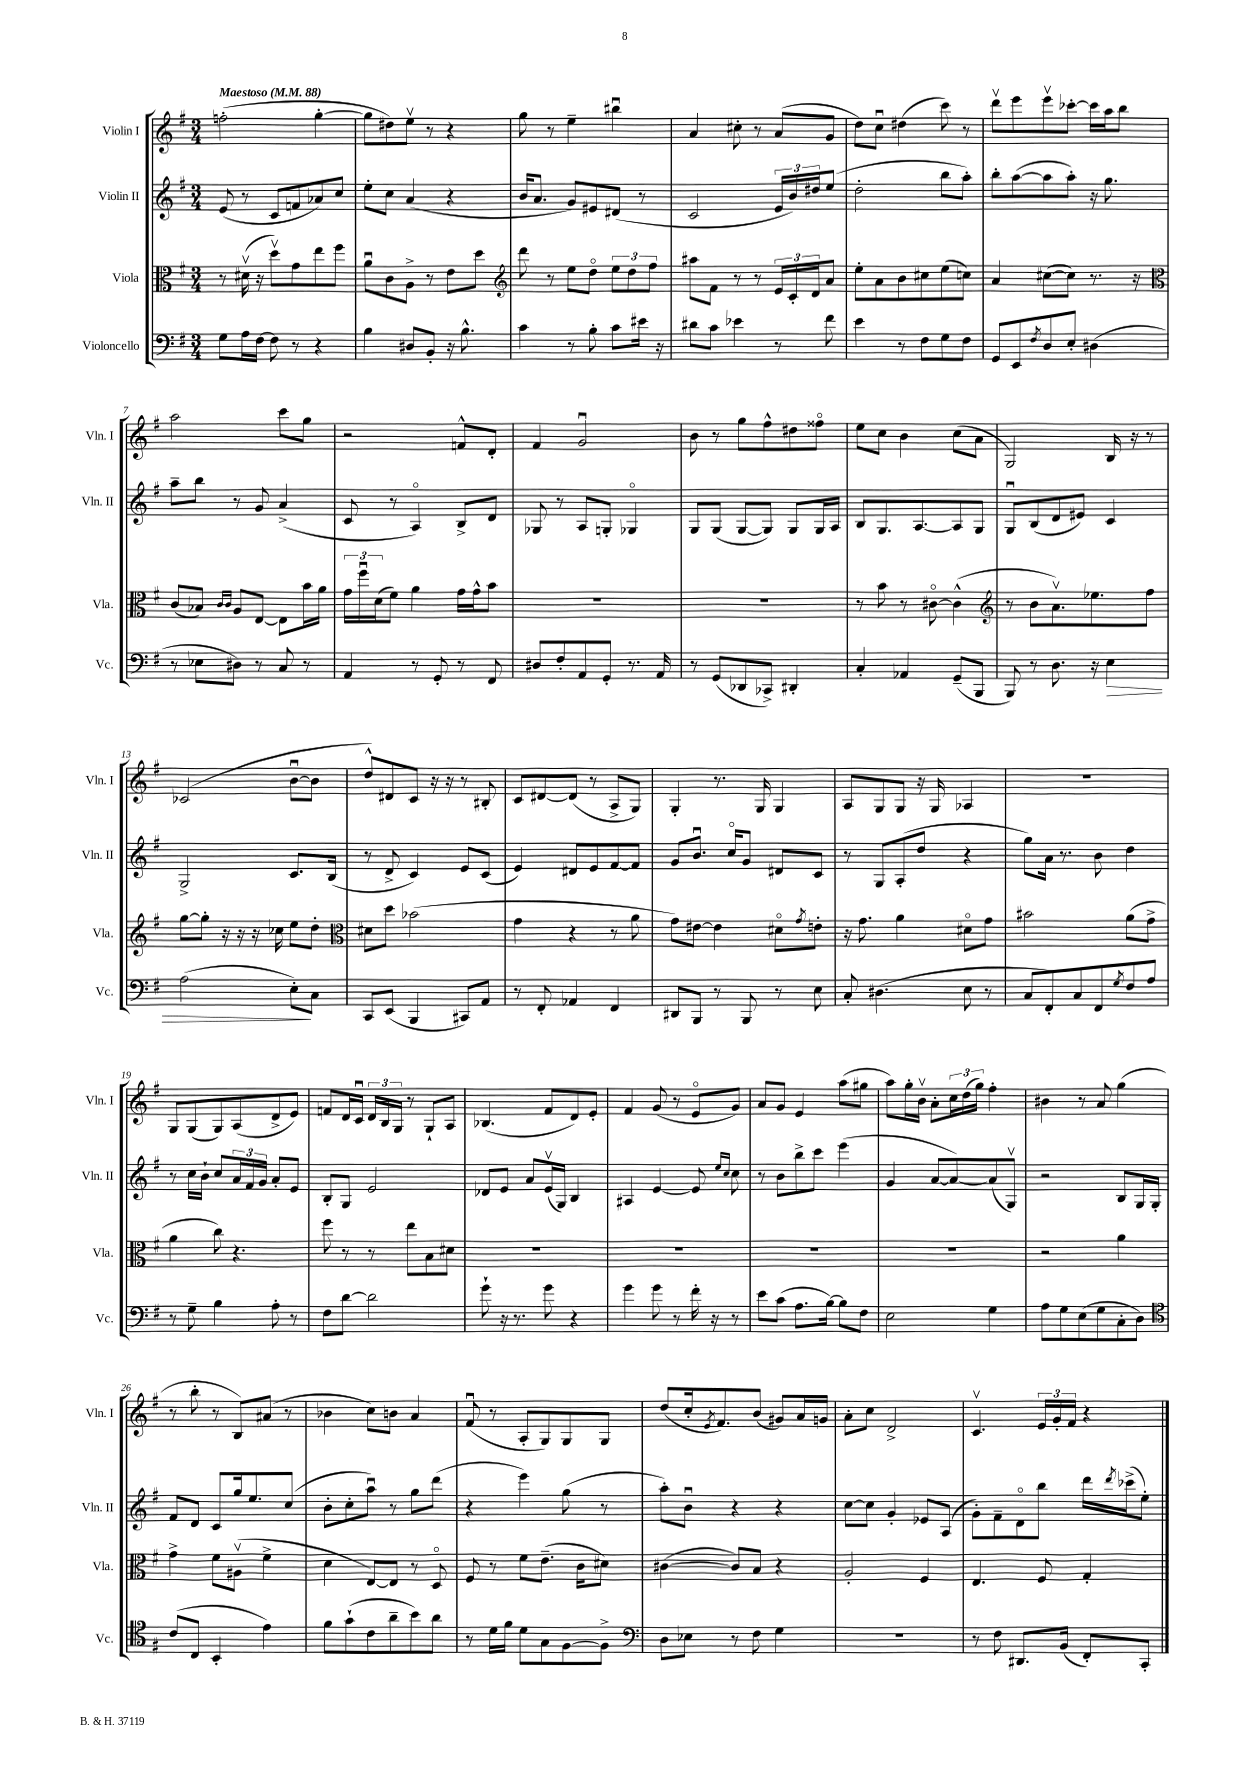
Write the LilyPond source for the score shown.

<<
\new StaffGroup <<
\new Staff = "s0" \with { instrumentName = "Violin I" shortInstrumentName = "Vln. I" } {
    \clef treble \key g \major \numericTimeSignature \time 3/4 \tempo "Maestoso" 4 = 88
    f''2-.( g''4~-. |
    g''8 dis''8) e''8\upbow r8 r4 |
    g''8 r8 e''4-- bis''4\downbow |
    a'4 cis''8-. r8 a'8( g'8 |
    d''8) c''8\downbow dis''4( c'''8) r8 |
    d'''8\upbow e'''8 e'''8\upbow ces'''8~-. ces'''16 a''16 b''8 |
    a''2 c'''8 g''8 |
    r2 f'8-^ d'8-. |
    fis'4 g'2\downbow |
    b'8 r8 g''8 fis''8-^ dis''8 fisis''8\flageolet |
    e''8 c''8 b'4 c''8( a'8 |
    g2) b16 r16 r8 |
    ces'2( b'8~\downbow b'8 |
    d''8-^) dis'8 c'8 r16 r16 r8 bis8-. |
    c'8 dis'8~ dis'8( r8 a8-> g8) |
    g4-. r8. g16 g4 |
    a8 g8 g8 r16 g16 aes4 |
    R2. |
    g8 g8( g8) a8( d'8-> e'8) |
    f'8 d'16 c'16\downbow \tuplet 3/2 { d'16 b16 g16 } r8 g8-! a8 |
    bes4.( fis'8 d'8) e'8-. |
    fis'4 g'8( r8 e'8\flageolet g'8) |
    a'8 g'8 e'4 a''8( gis''8 |
    a''8) g''16-. b'16\upbow a'8-. \tuplet 3/2 { c''16 d''16( g''16) } fis''4-. |
    bis'4 r8 a'8 g''4( |
    r8 b''8-. r8 b8) ais'8( r8 |
    bes'4 c''8) b'8 a'4 |
    fis'8\downbow( r8 a8-. g8) g8 g8 |
    d''8( c''16-. \acciaccatura { e'8 } fis'8.) b'8( gis'8) a'16 g'16 |
    a'8-. c''8 d'2-> |
    c'4.\upbow \tuplet 3/2 { e'16 g'16-. fis'16 } r4 \bar "|." |
}
\new Staff = "s1" \with { instrumentName = "Violin II" shortInstrumentName = "Vln. II" } {
    \clef treble \key g \major \numericTimeSignature \time 3/4
    e'8( r8 c'8 f'8 aes'8) c''8 |
    e''8-. c''8 a'4( r4 |
    b'16 a'8. g'8) eis'8 dis'8( r8 |
    c'2 \tuplet 3/2 { e'16 b'16) dis''16 } e''8( |
    d''2-. b''8 a''8-.) |
    b''8-. a''8~( a''8 a''8-.) r16 g''8. |
    a''8-- b''8 r8 g'8 a'4->( |
    c'8 r8 a4\flageolet) b8-> d'8 |
    ges8 r8 a8 g8-. ges4\flageolet |
    g8 g8( g8~ g8) g8 g16 a16 |
    b8 g8. a8.~ a8 g8 |
    g8\downbow b8( d'8 eis'8) c'4 |
    g2-> c'8. b16( |
    r8 d'8-> c'4) e'8 c'8( |
    e'4) dis'8 e'8 fis'8~ fis'8 |
    g'8 b'8.\downbow c''16\flageolet g'8 dis'8 c'8 |
    r8 g8 a8-.( d''8 r4 |
    g''8) a'16 r8. b'8 d''4 |
    r8 c''16 b'16-! c''8 \tuplet 3/2 { a'16 fis'16 g'16 } a'8-. e'8 |
    b8-. g8 e'2 |
    des'8 e'8 a'8 e'16\upbow( g16) b4 |
    ais4 e'4~ e'8 \grace { e''16 c''16 } c''8 |
    r8 b'8 b''8-> c'''8 e'''4( |
    g'4 a'8~ a'8~) a'8( g8\upbow) |
    r2 b8 g16 g16-. |
    fis'8 d'8 c'8 g''16 e''8. c''8( |
    b'8-. c''8-. a''8\downbow) r8 g''8 d'''8( |
    r4 e'''4) g''8( r8 |
    a''8-.) b'8\downbow r4 r4 |
    c''8~ c''8 g'4-. ees'8 a8( |
    g'8-.) fis'8-- d'8\flageolet b''8 d'''16 \acciaccatura { d'''8 } ces'''16->( e''8-.) \bar "|." |
}
\new Staff = "s2" \with { instrumentName = "Viola" shortInstrumentName = "Vla." } {
    \clef alto \key g \major \numericTimeSignature \time 3/4
    r8 dis'16\upbow( r16 d''8\upbow) g'8 e''8 fis''8 |
    a'8\downbow c'8 a8-> r8 e'8 d''8 |
    \clef treble d'''8 r8 e''8 d''8\flageolet \tuplet 3/2 { e''8 d''8 fis''8 } |
    ais''8 fis'8 r8 r8 \tuplet 3/2 { e'16 c'16-. d'16 } a'8 |
    e''8-. a'8 b'8 cis''8 e''8( c''8) |
    a'4 cis''8~( cis''8) r8. r16 |
    \clef alto c'8( bes8) \grace { c'16 c'16 } a8 e8~ e8 b'16 a'16 |
    \tuplet 3/2 { g'16 fis''16\downbow d'16( } fis'8) a'4 g'16 g'16-^ b'8 |
    R2. |
    R2. |
    r8 b'8 r8 cis'8~\flageolet cis'4-^( |
    \clef treble r8 b'8 a'8.\upbow) ees''8. fis''8 |
    g''8~ g''8-. r16 r16 r16 ces''16 e''8 d''8-. |
    \clef alto dis'8 d''8 bes'2( |
    g'4 r4 r8 a'8 |
    g'8) eis'8~ eis'4 dis'8\flageolet \acciaccatura { g'8 } e'8-. |
    r16 g'8. a'4 dis'8\flageolet g'8 |
    bis'2 a'8( g'8-> |
    a'4 c''8) r4. |
    fis''8 r8 r8 e''8 b8 dis'8 |
    R2. |
    R2. |
    R2. |
    R2. |
    r2 a'4 |
    g'4-> fis'8 ais8\upbow( fis'4-> |
    d'4 e8~) e8 r8 d8\flageolet |
    fis8 r8 fis'8 e'8.--( c'16 dis'8) |
    cis'4~( cis'8) b8 r4 |
    a2-. fis4 |
    e4. fis8 g4-. \bar "|." |
}
\new Staff = "s3" \with { instrumentName = "Violoncello" shortInstrumentName = "Vc." } {
    \clef bass \key g \major \numericTimeSignature \time 3/4
    g8 a16 fis16~ fis8 r8 r4 |
    b4 dis8 b,8-. r16 b8.-^ |
    c'4 r8 b8-. c'8 eis'16 r16 |
    dis'8 c'8 ees'4 r8 fis'8 |
    e'4 r8 fis8 g8 fis8 |
    g,8 e,8 \acciaccatura { fis8 } d8 e8-. dis4( |
    r8 ees8 dis8) r8 c8 r8 |
    a,4 r8 g,8-. r8 fis,8 |
    dis8 fis8-. a,8 g,8-. r8. a,16 |
    r8 g,8( des,8 ces,8->) dis,4-. |
    c4-. aes,4 g,8--( b,,8 |
    b,,8) r8 d8. r16 e4\> |
    a2( e8-.\!) c8 |
    c,8 e,8( b,,4 cis,8) a,8 |
    r8 fis,8-. aes,4 fis,4 |
    dis,8 b,,8 r8 b,,8 r8 e8 |
    c8-. dis4.( e8 r8 |
    c8 fis,8-.) c8 fis,8 \acciaccatura { g8 } fis8 a8 |
    r8 g8-- b4 a8-. r8 |
    fis8 d'8~ d'2 |
    g'8-! r16 r8. g'8 r4 |
    g'4 g'8 r8 fis'16-. r16 r8 |
    e'8 c'8( a8. b16~) b8 fis8 |
    e2 g4 |
    a8 g8 e8( g8 c8-. d8) |
    \clef tenor c'8( c8 b,4-. e'4) |
    fis'8 g'8-!( c'8 a'8-- b'8) a'8 |
    r8 d'16 fis'16 d'8 g8 fis8~ fis8-> |
    \clef bass d8 ees8 r8 fis8 g4 |
    R2. |
    r8 fis8 dis,8. b,16( fis,8-.) c,8-. \bar "|." |
}
>>
>>
